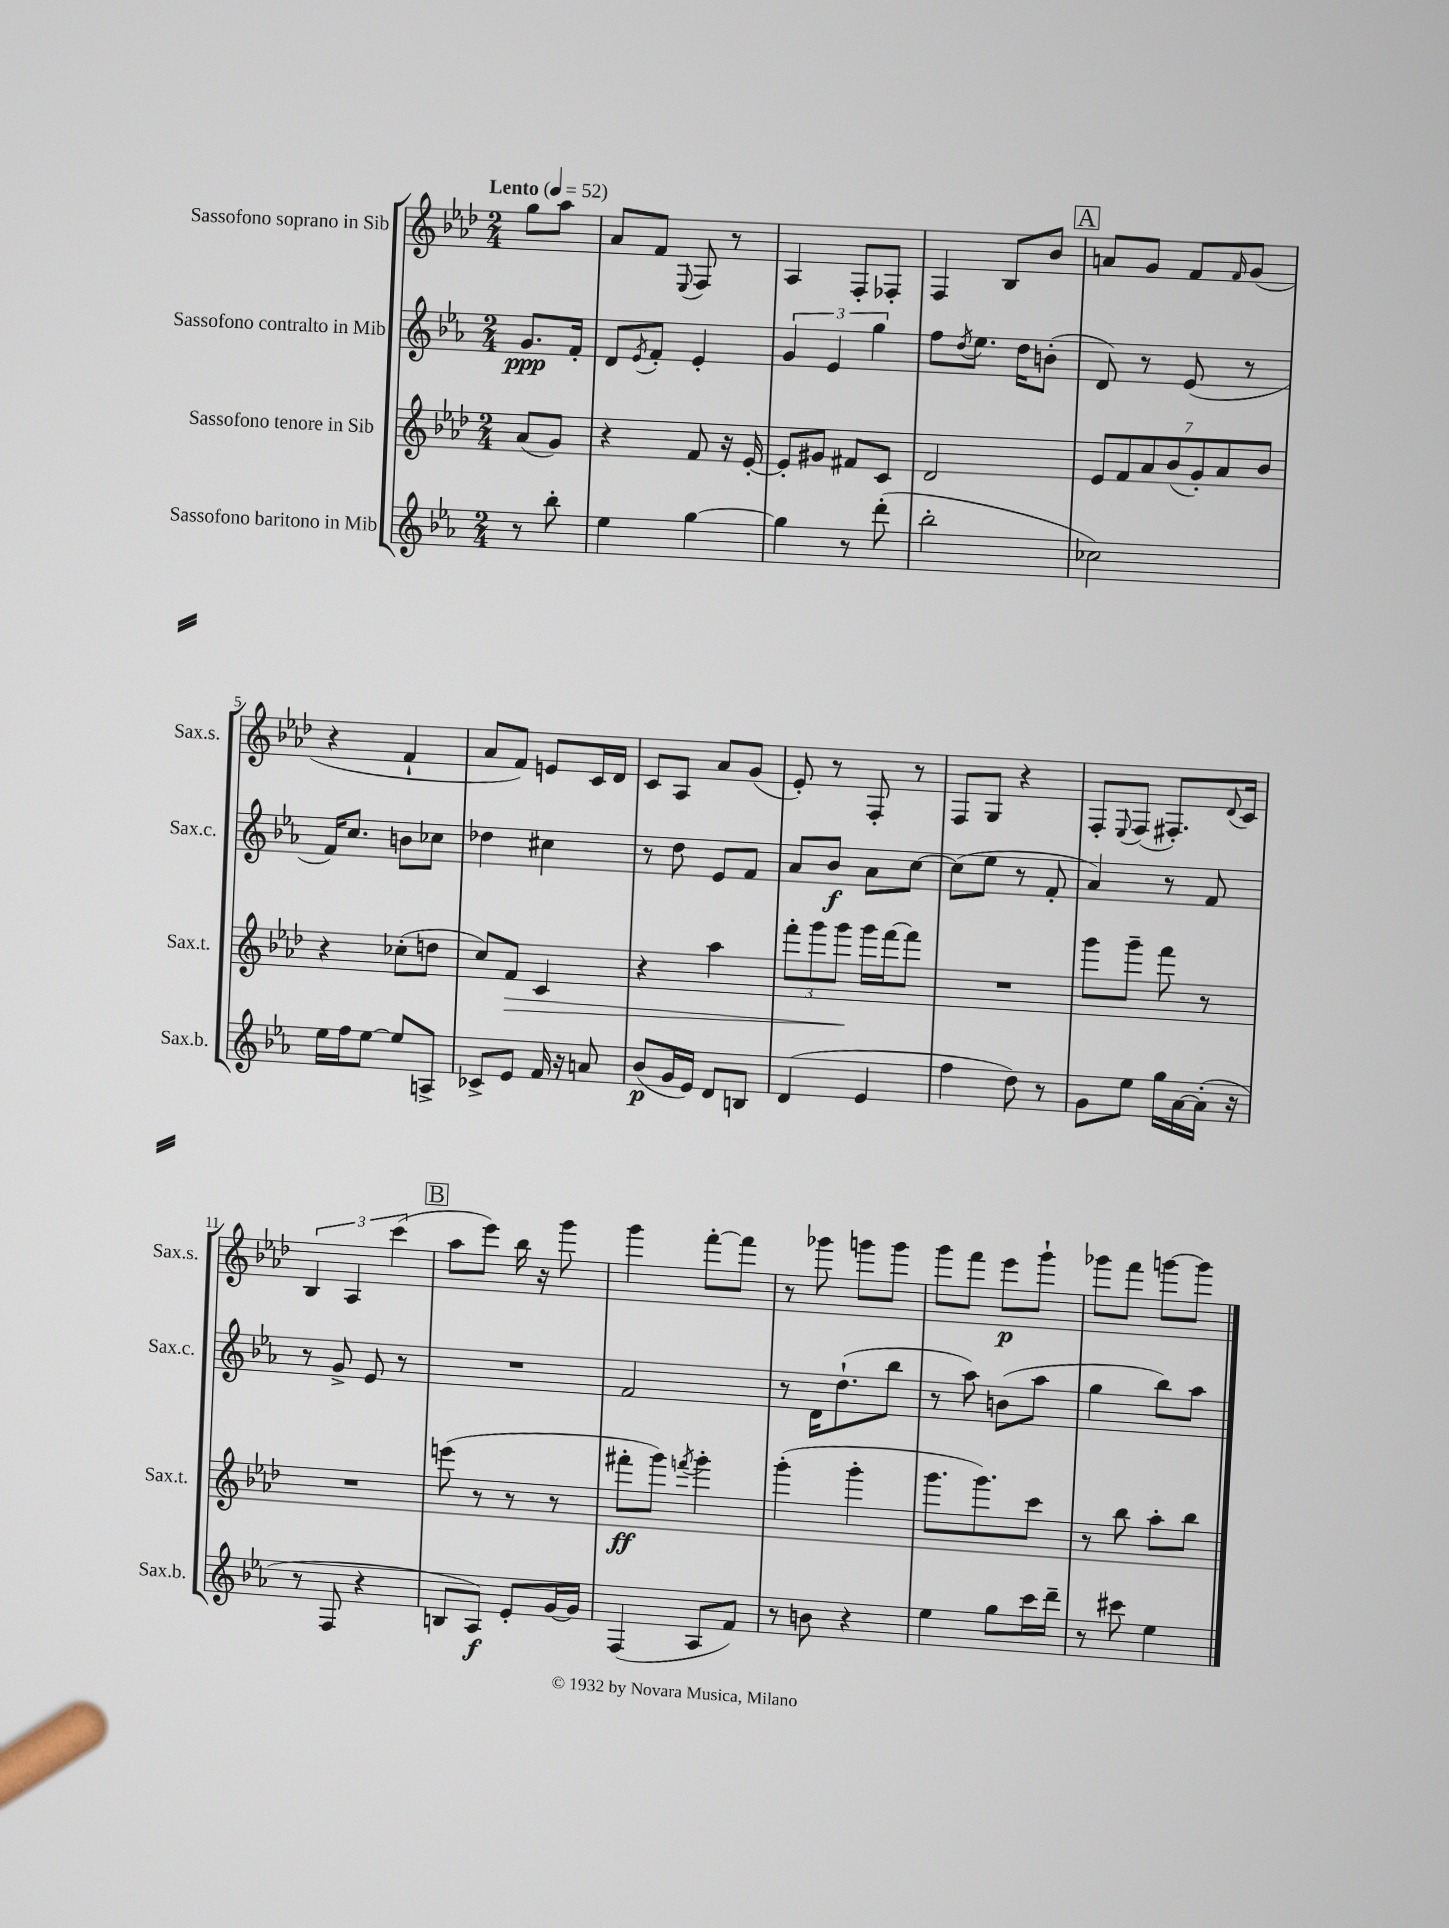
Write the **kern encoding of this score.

**kern	**kern	**kern	**kern
*staff4	*staff3	*staff2	*staff1
*clefG2	*clefG2	*clefG2	*clefG2
*k[b-e-a-]	*k[b-e-a-d-]	*k[b-e-a-]	*k[b-e-a-d-]
*M2/4	*M2/4	*M2/4	*M2/4
*MM52	*MM52	*MM52	*MM52
8r	(8a-	8.g	8gg
8bb-'	8g)	.	8aa-
.	.	16f'	.
=	=	=	=
4ee-	4r	8d	8a-
.	.	8qe-	.
.	.	8f'	8f
.	.	.	8qqE-
[4gg	8f	4e-'	8F
.	16r	.	8r
.	[16e-'	.	.
=	=	=	=
4gg]	8e-']	6g	4A-
.	8g#	.	.
.	.	6e-	.
8r	8f#	.	8F'
.	.	6gg	.
(8ddd'	8c	.	8F-'
=	=	=	=
2bb-'	2d-	8ff	4F
.	.	8qdd	.
.	.	8.ee-	.
.	.	.	8B-
.	.	16dd	.
.	.	(8b'	8b-
=	=	=	=
2cc-)	14e-	8d)	8a
.	14f	.	.
.	.	8r	8g
.	14a-	.	.
.	(14b-	.	.
.	.	(8e-	8f
.	14g')	.	.
.	14a-	.	.
.	.	.	16qqf
.	.	8r	(8g
.	14b-	.	.
=	=	=	=
16ee-	4r	16f)	4r
16ff	.	8.cc	.
[8ee-	.	.	.
8ee-]	(8cc-'	8b	4f`
8A^	8dd	8cc-	.
=	=	=	=
8c-^	8cc)	4dd-	8a-
8e-	8f	.	8f)
16f	4c	4cc#	8e
16r	.	.	.
8a	.	.	16c
.	.	.	16d-
=	=	=	=
(8b-	4r	8r	8c
16g	.	8dd	8A-
16e-)	.	.	.
8d	4aa-	8e-	8a-
8B	.	8f	(8g
=	=	=	=
(4d	12fff'	8a-	8e-')
.	12ggg	.	.
.	.	8b-	8r
.	12ggg	.	.
4e-	16ggg	8a-	8F'
.	[16fff	.	.
.	8fff]	[8cc	8r
=	=	=	=
4ff	2r	(8cc]	8F
.	.	8ee-	8G
8dd)	.	8r	4r
8r	.	8f'	.
=	=	=	=
8g	8ggg	4a-)	8F'
.	.	.	8qqE-
8ee-	8ggg~	.	(8F
16gg	8fff	8r	8.F#')
[16a-	.	.	.
(16a-']	8r	8f	.
.	.	.	8qqd-
16r	.	.	16c
=	=	=	=
8r	2r	8r	6B-
8F	.	8g^	.
.	.	.	6A-
4r	.	8e-	.
.	.	.	(6ccc
.	.	8r	.
=	=	=	=
8B	(8eee	2r	8aa-
8A-)	8r	.	8eee-)
8e-'	8r	.	16bb-
.	.	.	16r
[16g	8r	.	8ggg
16g]	.	.	.
=	=	=	=
(4F	8fff#'	2f	4ggg
.	8ggg)	.	.
.	8qfff	.	.
8A-	4ggg'	.	[8fff'
8f)	.	.	8fff]
=	=	=	=
8r	(4ggg'	8r	8r
8b	.	16d	8ggg-
.	.	(8.dd`	.
4r	4ggg'	.	8ggg
.	.	8bb-	8ggg
=	=	=	=
4ee-	8.ggg	8r	8ggg
.	.	8aa-)	8fff
.	8.ggg)	.	.
8gg	.	(8b	8eee-
16ccc	8ccc	8aa-	8ggg`
16ddd~	.	.	.
=	=	=	=
8r	8r	4gg	8ggg-
8ccc#	8bb-	.	8fff
4ee-	8aa-'	8bb-)	[8ggg
.	8bb-	8aa-	8ggg]
==	==	==	==
*-	*-	*-	*-
